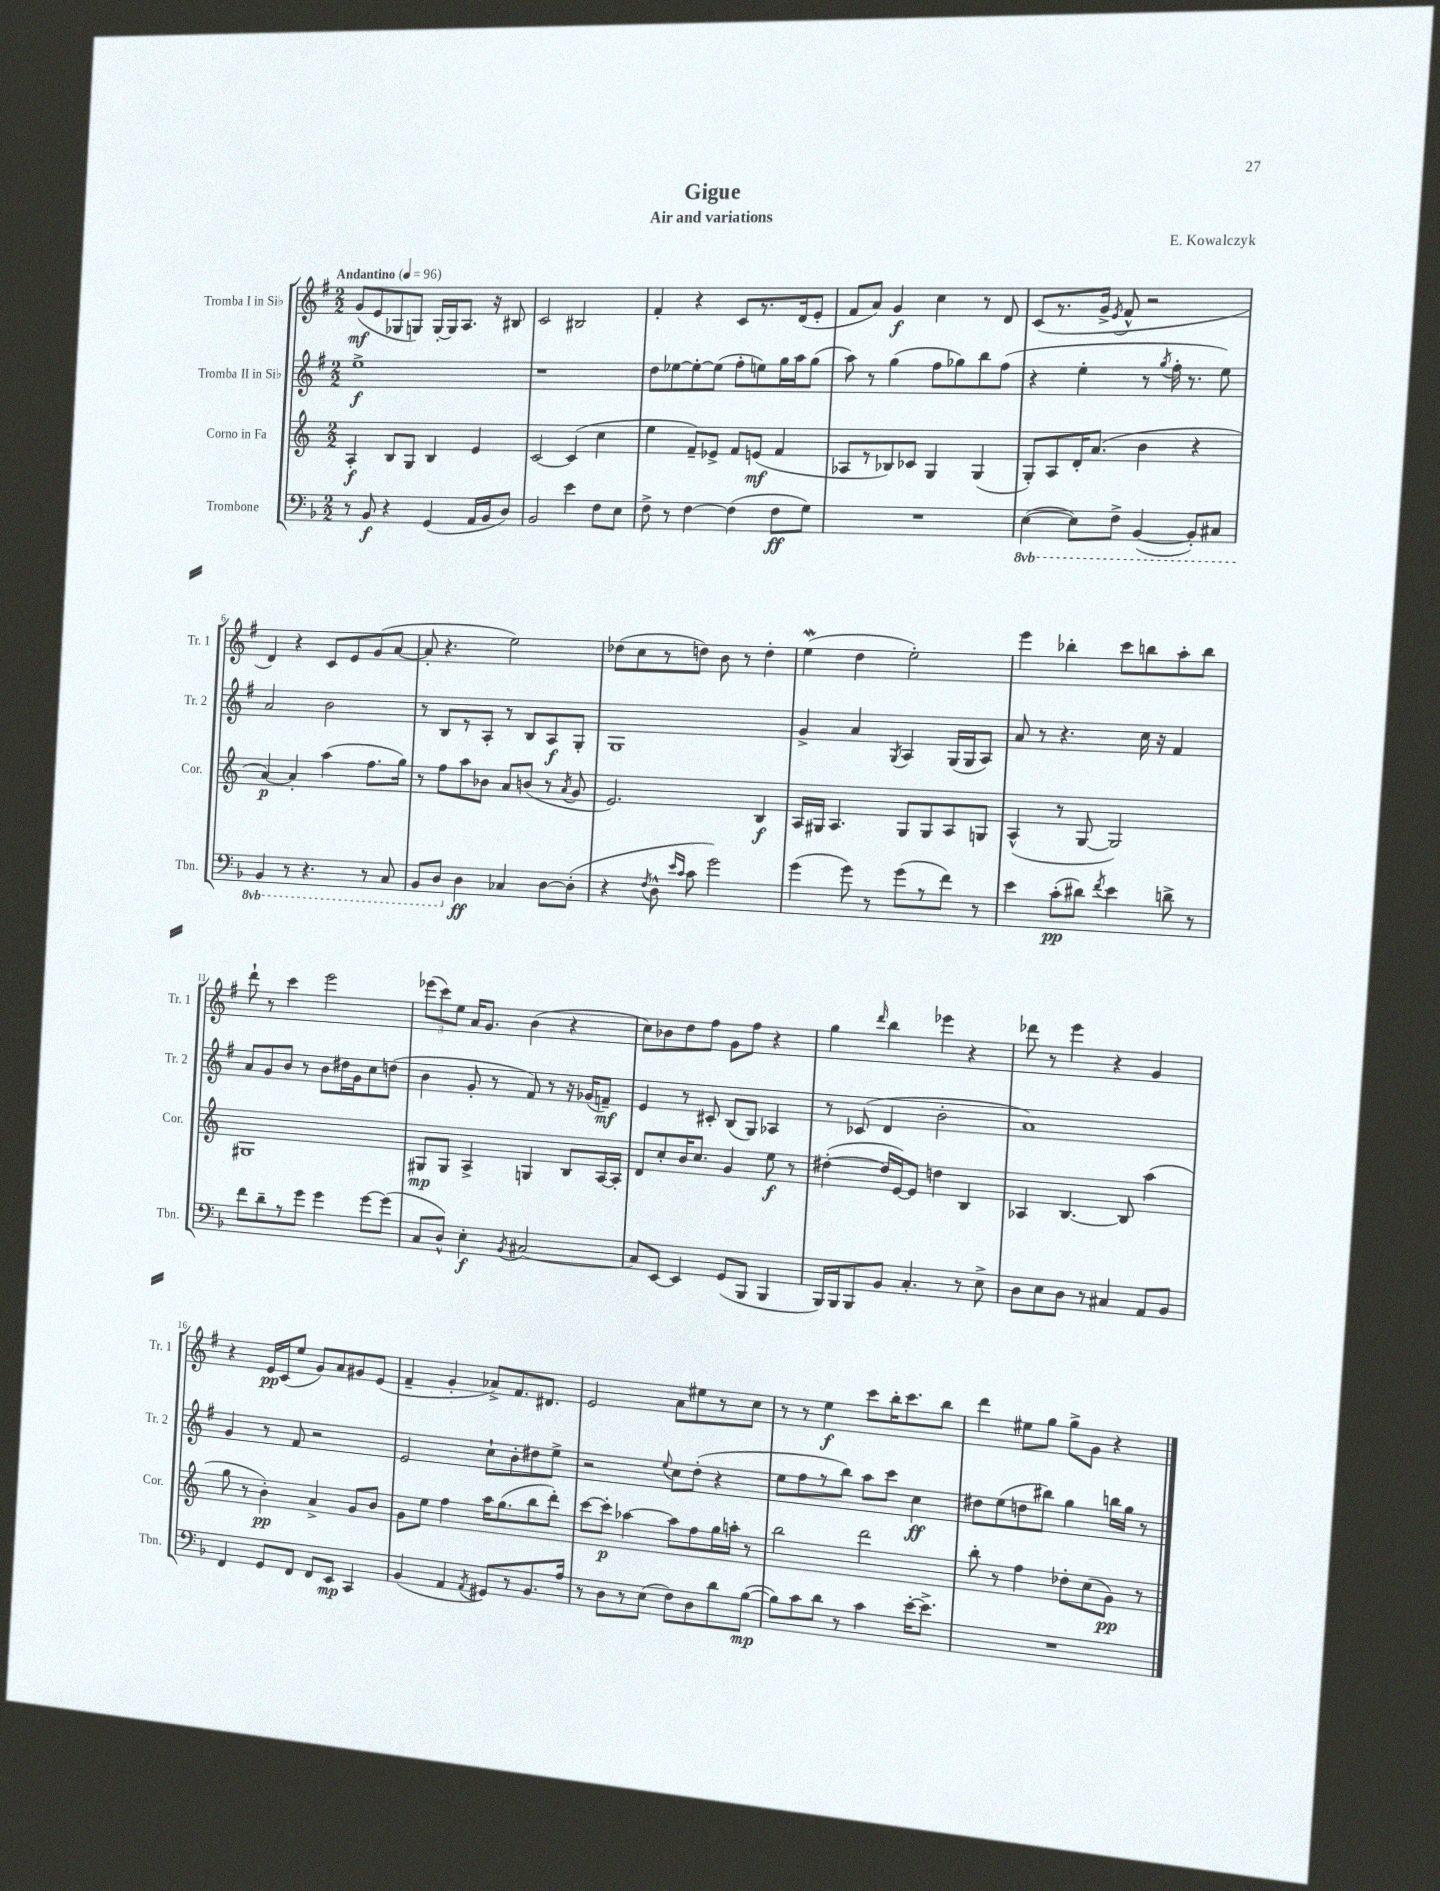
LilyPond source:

\header { title = "Gigue" composer = "E. Kowalczyk" subtitle = "Air and variations" }
<<
\new StaffGroup <<
\new Staff = "s0" \with { instrumentName = "Tromba I in Sib" shortInstrumentName = "Tr. 1" } {
    \clef treble \key g \major \numericTimeSignature \time 2/2 \tempo "Andantino" 4 = 96
    \autoBeamOff g'8[\mf( e'8 ges8 g8]) g16[~-. g16 a8.] r16 bis8 |
    c'2 bis2 |
    fis'4-. r4 c'8[ r8. d'16( e'8]-. |
    fis'8[ a'8]) g'4\f c''4 r8 d'8 |
    c'8[( r8. g'16]-> \acciaccatura { e'8 } fis'8-^ r2 |
    d'4) r4 c'8[ e'8 g'8( a'8]~ |
    a'8-. r4. e''2) |
    des''8[( c''8 r8 d''8]) b'8 r8 d''4-. |
    e''4\mordent( d''4 e''2-.) |
    e'''4 bes''4-. c'''8[ b''8 a''8-. b''8] |
    d'''8-! r8 c'''4 e'''2 |
    \tuplet 3/2 { ees'''8[( c'''8) e''8] } a'16[ g'8.] b'4( r4 |
    c''8[) bes'8 d''8 fis''8] g'8[ fis''8] r4 |
    g''4 \grace { d'''16 } b''4 ees'''4 r4 |
    des'''8 r8 e'''4 r4 g'4 |
    r4 e'16[\pp c'16( e''8] g'8[) a'8 gis'8 e'8]( |
    fis'4-- g'4-. aes'8[->) fis'8. dis'8.] |
    e'2 a'8[ eis''8 r8 c''8] |
    r8 r8 e''4\f c'''8[ b''16-. c'''8. b''8] |
    d'''4 eis''8[ g''8] g''8[-> g'8] r4 \bar "|." |
}
\new Staff = "s1" \with { instrumentName = "Tromba II in Sib" shortInstrumentName = "Tr. 2" } {
    \clef treble \key g \major \numericTimeSignature \time 2/2
    \autoBeamOff e''1->\f |
    r1 |
    d''8[ ees''8~ ees''8~-. ees''8]( fis''8[-. e''8) g''16 a''16 g''8]( |
    a''8) r8 g''4( fis''8[ ges''8) b''8 fis''8]( |
    r4 e''4-. r8 \acciaccatura { g''8 } fis''16-. r8. e''8) |
    a'2 b'2 |
    r8 b8[ r8 a8]-. r8 b8[ a8\f g8]-. |
    g1 |
    g'4-> a'4 \acciaccatura { g8 } a4 g16[( g16 a8]) |
    a'8 r8 r4. c''16 r16 fis'4 |
    a'8[ g'8 b'8] r8 b'8[ dis''16 g'16 c''8 d''8]( |
    b'4 g'8-. r8 fis'8) r8 r16 ges'16[( f'8]--\mf) |
    e'4 r8 cis'8-. b8[( g8]) aes4 |
    r8 ces'8( d'4 b'2-. |
    a'1) |
    g'4 r8 fis'8 r2 |
    e'2 c''8[-! b'8-. dis''8 e''8]-> |
    r2 \appoggiatura { e''8 } c''8[ d''8]-.( r4 |
    e''8[ fis''8 r8 b''8]) a''8[ c'''8] c''4\ff |
    dis''8[ e''8( d''8 bis''8]) g''4 b''16[ g''16] r8 \bar "|." |
}
\new Staff = "s2" \with { instrumentName = "Corno in Fa" shortInstrumentName = "Cor." } {
    \clef treble \key c \major \numericTimeSignature \time 2/2
    \autoBeamOff a4-.\f b8[ g8] b4 e'4 |
    c'2~ c'4( c''4 |
    e''4 f'8[--) ees'8]-> f'8[ e'8]\mf( f'4 |
    aes8[ r8 bes8) ces'8] g4 g4( |
    g8[-.) a8 d'16-. a'8.]( b'4 r4 |
    a'4~\p) a'4-. a''4( f''8.[ g''16]) |
    r8 f''8[ a''8 bes'8] a'8[ b'8]( r8 \acciaccatura { a'8 } g'8 |
    e'2.) b4\f |
    a16[ gis16] a4. gis8[ gis8 a8 g8] |
    a4-^( r8 g8~ g2) |
    gis1 |
    gis8[\mp gis8] a4-> g4 b8[ a16~ a16]-. |
    d'8[ c''8-. b'16 c''8.] g'4 e''8\f r8 |
    dis''4~-.( dis''16[ e'16~) e'8] d''4 b4 |
    aes4 b4.~ b8 a''4( |
    g''8 r8 b'4-.\pp) a'4-> g'8[ b'8] |
    g'8[ e''8] f''4 a''16[ g''8.( b''8 d'''8]-.) |
    c'''8[~ c'''8]-.\p aes''4~ aes''8[ f''8 g''16 a''16]-. r8 |
    b''2 d'''2 |
    b''8-. r8 f''4 des''8[-. c''8( g'8]\pp) r8 \bar "|." |
}
\new Staff = "s3" \with { instrumentName = "Trombone" shortInstrumentName = "Tbn." } {
    \clef bass \key f \major \numericTimeSignature \time 2/2 \set Staff.ottavationMarkups = #ottavation-simple-ordinals
    \autoBeamOff r8 bes,8\f r4 g,4( a,16[ bes,16 d8]) |
    bes,2 e'4 f8[ e8] |
    f8-> r8 f4~ f4( f8[\ff g8]) |
    R1 |
    \ottava #-1 e,4~( e,8[) f,8]-> bes,,4~( bes,,8[-.) cis,8] |
    bes,,4 r8 r4. r8 c,8 |
    bes,,8[ d,8] \ottava #0 d4\ff ces4 d8[~ d8]-.( |
    r4 \acciaccatura { f8 } d8-^ \grace { e'16[ c'16] } c'8 g'2) |
    g'4( g'8) r8 g'8[( r8 f'8]) r8 |
    e'4 c'8[-.\pp( dis'8]) \acciaccatura { f'8 } e'4 d'8-> r8 |
    f'8[ d'8-- r8 g'8] g'4 g'8[~ g'8]( |
    c8[ d8]-^) e4-.\f \acciaccatura { bes,8 } cis2~ |
    cis8[ e,8]~ e,4 g,8[( bes,,8] bes,,4 |
    bes,,16[) bes,,16 bes,,8 bes,8] c4.-. r8 e8-> |
    d8[ e8 d8] r8 cis4 a,8[ bes,8] |
    f,4 g,8[ f,8] f,8[ e,8]\mp c,4 |
    bes,4( a,4 \acciaccatura { a,8 } gis,8[) r8 bes,8. a16] |
    r8 d8[ r8 e8]( f8[) d8 d'8 bes8]~\mp( |
    bes8[) c'8 d'8] r8 c'4 e'16[~-. e'8.]-> |
    R1 \bar "|." |
}
>>
>>
